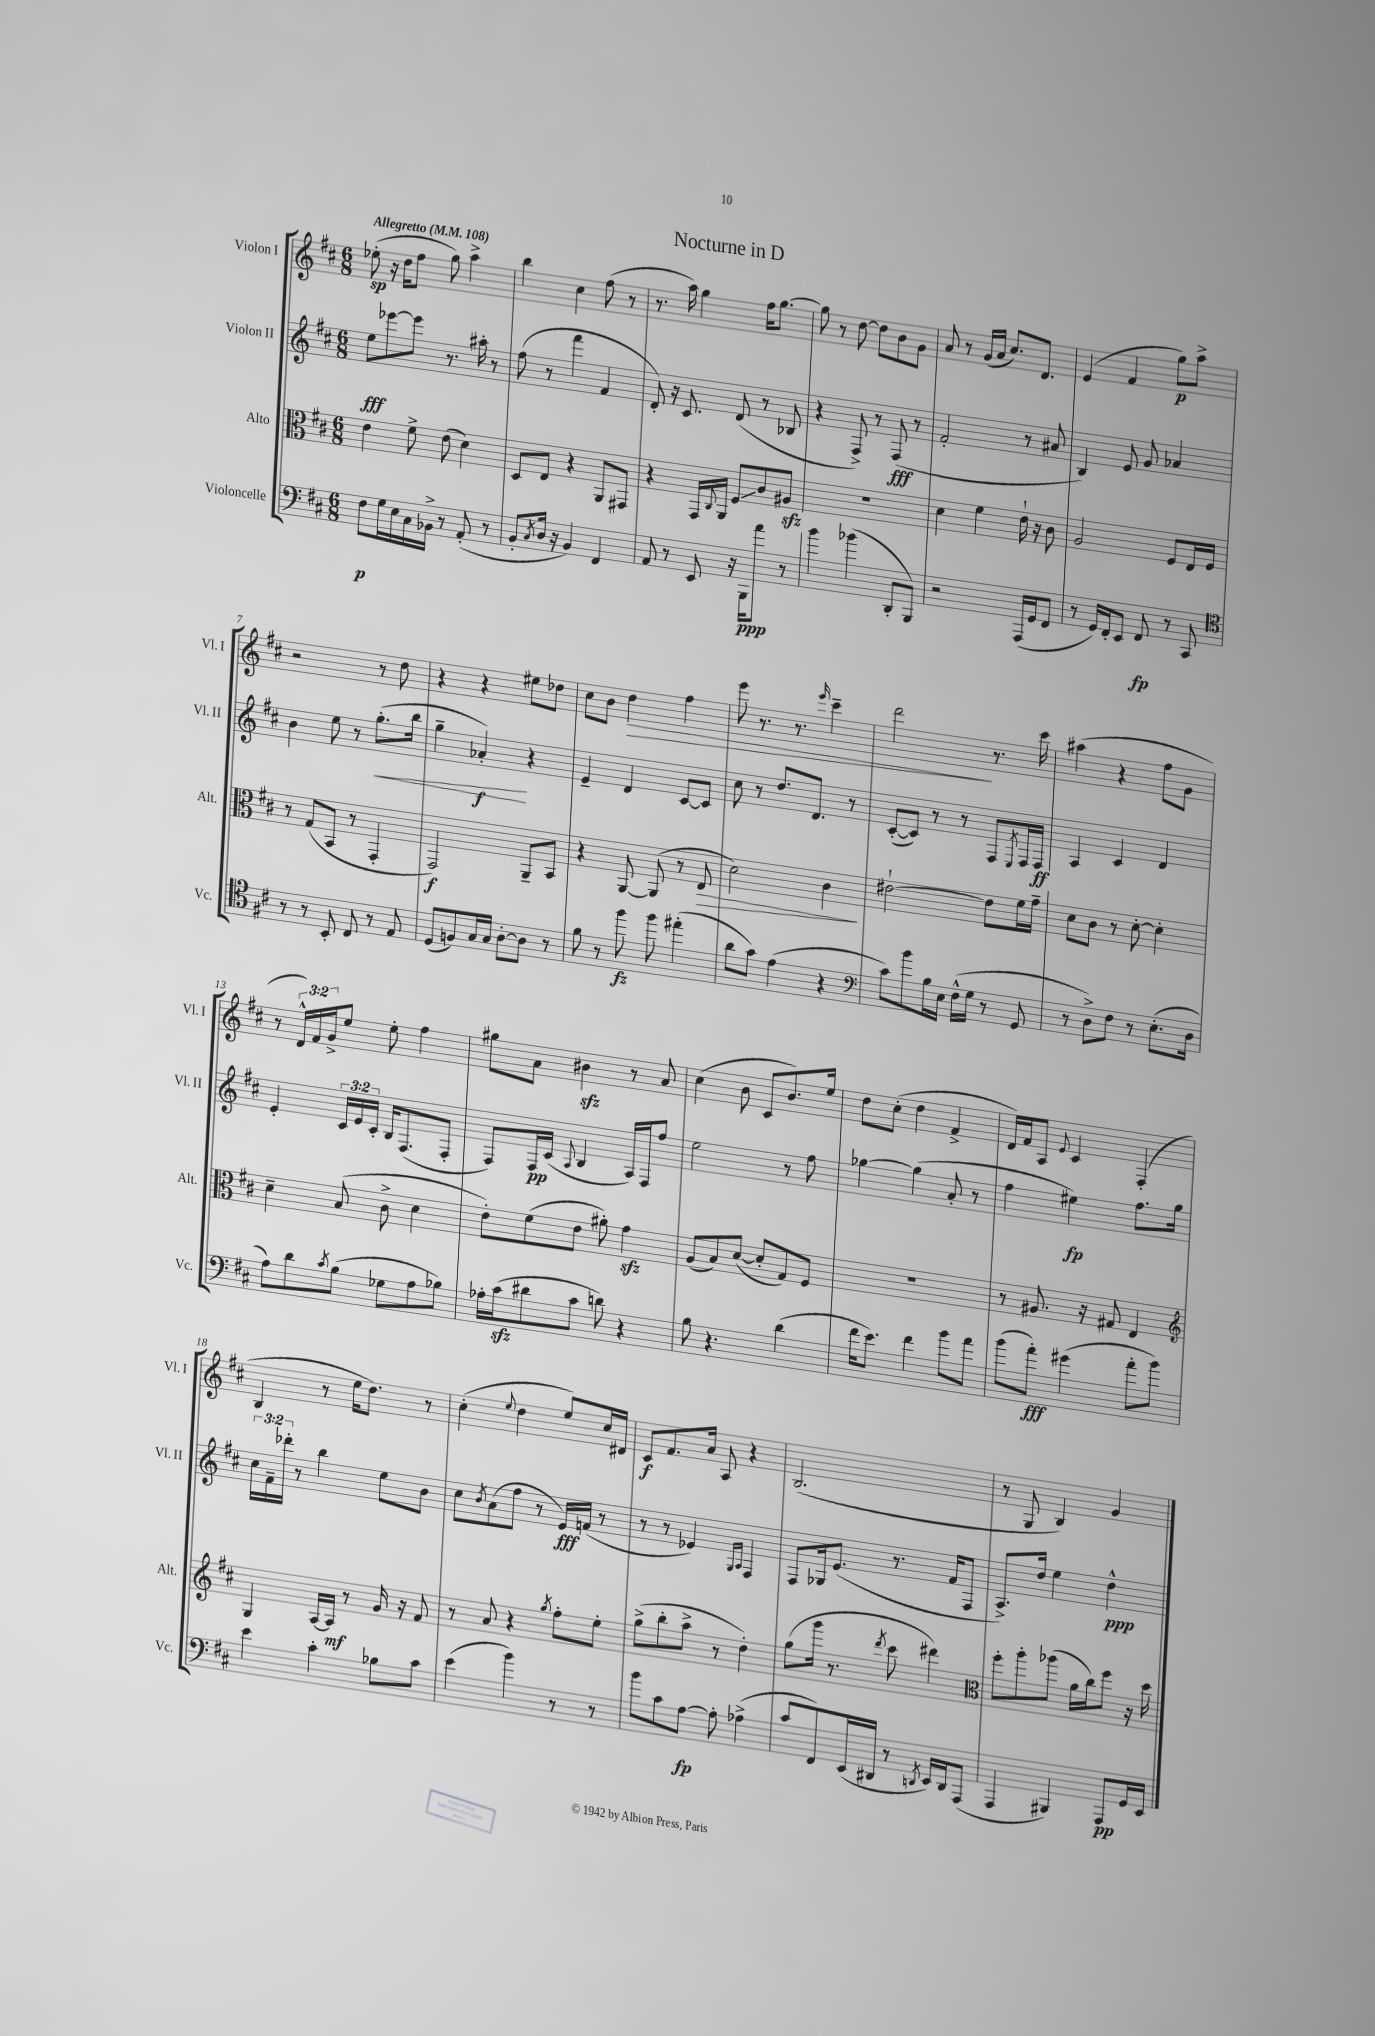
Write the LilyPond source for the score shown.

\header { title = "Nocturne in D" }
<<
\new StaffGroup <<
\new Staff = "s0" \with { instrumentName = "Violon I" shortInstrumentName = "Vl. I" } {
    \clef treble \key d \major \numericTimeSignature \time 6/8 \override Staff.TupletNumber.text = #tuplet-number::calc-fraction-text \tempo "Allegretto" 4 = 108
    ees''8-.\sp( r16 d''16 fis''8 g''8) a''4-> |
    b''4 cis''4 fis''8( r8 |
    r8. a''16) g''4 fis''16 g''8.~ |
    g''8 r8 d''8~ d''8 b'8 g'8 |
    a'8 r8 g'16( a'16 cis''8.) d'8. |
    e'4( fis'4 g''8\p) a''8-> |
    r2 r8 d''8 |
    r4 r4 eis''8 des''8 |
    cis''8 b'8 d''4\> fis''4 |
    e'''8 r8. r8. \grace { e'''16 } cis'''4-- |
    d'''2\! r8. cis'''16 |
    ais''4( r4 fis''8 g'8 |
    r8 \tuplet 3/2 { d'16-^) fis'16 g'16-> } e''8 e''8-. fis''4 |
    gis''8 a'8 bis'4\sfz r8 a'8 |
    cis''4( b'8 cis'8 b'8.) e''16 |
    d''8 cis''8-.( d''4 fis'4-> |
    d'16) fis'16 a8 \appoggiatura { e'8 } cis'4 fis4-.( |
    b4 r8 e''16 d''8.) r8 |
    cis''4-.( \appoggiatura { e''8 } d''4 e''8) cis''16 dis'16 |
    cis'8\f fis'8. a'16 a8 r4 |
    b2.( |
    r8 g8 b4) g'4 \bar "|." |
}
\new Staff = "s1" \with { instrumentName = "Violon II" shortInstrumentName = "Vl. II" } {
    \clef treble \key d \major \numericTimeSignature \time 6/8 \override Staff.TupletNumber.text = #tuplet-number::calc-fraction-text
    e''8\fff ees'''8~ ees'''8 r8. ais''16-. r8 |
    fis''8( r8 fis'''4 fis'4 |
    d'8-.) r16 cis'8. d'8( r8 bes8 |
    r4 fis8->) r8 fis8\fff( r8 |
    fis'2-. r8 ais'8 |
    b4) e'8 g'8 aes'4 |
    b'4 e''8 r8 g''8.-.\<( b''16 |
    g''4-- aes'4-.\f\!) r4 |
    e'4-- d'4 cis'8~ cis'8 |
    cis''8 r8 d''8. d'8. r8 |
    cis'8~-.( cis'8) r8 r8 fis8 \acciaccatura { e8 } fis16 fis16\ff |
    a4 cis'4 d'4 |
    e'4-. \tuplet 3/2 { cis'16 e'16 cis'16-. } b16 fis8.( fis8-. |
    fis8) fis16\pp cis'16( \appoggiatura { a8 } b4 a16) fis16 fis''8 |
    e''2 r8 fis''8 |
    ges''4~ ges''4( a'8-. r8 |
    fis''4 eis''4\fp) fis''8. g''16 |
    \tuplet 3/2 { cis''16 fis'16-- des'''16-. } r8 b''4 e''8 b'8 |
    cis''8 \acciaccatura { b'8 } a'8( fis''8 r8 e'16\fff) f'16( r8 |
    r8 r8 ees'4) \grace { g16 a16 } fis4 |
    fis8 ges16 e'8.( r8. fis'16 fis8 |
    a8.->) d''16 e''4 d''4-^\ppp \bar "|." |
}
\new Staff = "s2" \with { instrumentName = "Alto" shortInstrumentName = "Alt." } {
    \clef alto \key d \major \numericTimeSignature \time 6/8
    e'4 fis'8-> e'8( d'4) |
    d8 e8 r4 a,8 gis,8 |
    r4 g,16 \appoggiatura { cis8 } a,16 fis8\glissando cis'8 ais8\sfz |
    R2. |
    d'4 fis'4 e'16-! r16 cis'8 |
    a2 fis8 e16 fis16 |
    r8 g8( b,8 r8 g,4-. |
    g,2\f) a,8-- b,8 |
    r4 a,8~ a,8( r8 e8\> |
    d'2) cis'4\! |
    eis'2~-! eis'8 fis'16 g'16-- |
    d'8 cis'8 r8 d'8~-. d'4-. |
    d'4-- b8( cis'8-> d'4 |
    e'8-.) fis'8( e'8 ais'8-.) g'4\sfz |
    a8( b8) d'8~( d'8-. g8) fis8 |
    R2. |
    r8 ais8. r16 gis8 e4 |
    \clef treble g4 a16~ a16\mf r8 g'16 r16 fis'8 |
    r8 a'8 r4 \acciaccatura { g''8 } fis''8-. e''8-. |
    g''8->( b''8-. a''8-> r8 d''4-.) |
    g''8( g'''16 r8. \acciaccatura { d'''8 } cis'''8 dis'''4) |
    \clef alto fis''8-. a''8-. aes''8( a'16 cis''16) fis''8 r16 d''16 \bar "|." |
}
\new Staff = "s3" \with { instrumentName = "Violoncelle" shortInstrumentName = "Vc." } {
    \clef bass \key d \major \numericTimeSignature \time 6/8
    fis8\p g16 e16 cis16 bes,16-> r8 a,8-.( r8 |
    b,8-. \acciaccatura { cis8 } d16 r16 b,4) fis,4 |
    a,8 r8 e,8 r16 b,,16\ppp a'8 r8 |
    b'4 bes'4( d,8-. b,,8) |
    r2 a,,16( g,16 fis,8 |
    r8 g,16) fis,16-. e,8 fis,8\fp r8 cis,8 |
    \clef tenor r8 r8 b,8-. cis8 r8 e8 |
    d8( f8) g16 g16 a8~-. a8 r8 |
    fis'8 r8 fis''8\fz fis''8 eis''4-.( |
    a'8 g'8) e'4( r4 |
    \clef bass cis'8) b'8 b16 e16 fis16-^( g16 r8 g,8 |
    r8 d8->) fis8 r8 e8.-.( d16 |
    a8) d'8 \acciaccatura { cis'8 } b8( ges8 a8 bes8) |
    aes16-. cis'16\sfz( dis'8 cis'8 d'8) r4 |
    b8 r4. d'4( |
    fis'16 e'8.) fis'4 b'8 a'8 |
    b'8( a'8-.\fff) gis'4( a'8-. b'8) |
    e'4 cis'4-. bes8 cis'8 |
    e'4( b'4) r8 r8 |
    b'8 cis'8 a8~\fp a8-. aes4->( |
    cis'8 fis,8) e,16( dis,16 r8 \acciaccatura { d,8 } e,16) d,16 a,,8( |
    a,,4 bis,,4) a,,8\pp g,16 e,16 \bar "|." |
}
>>
>>
